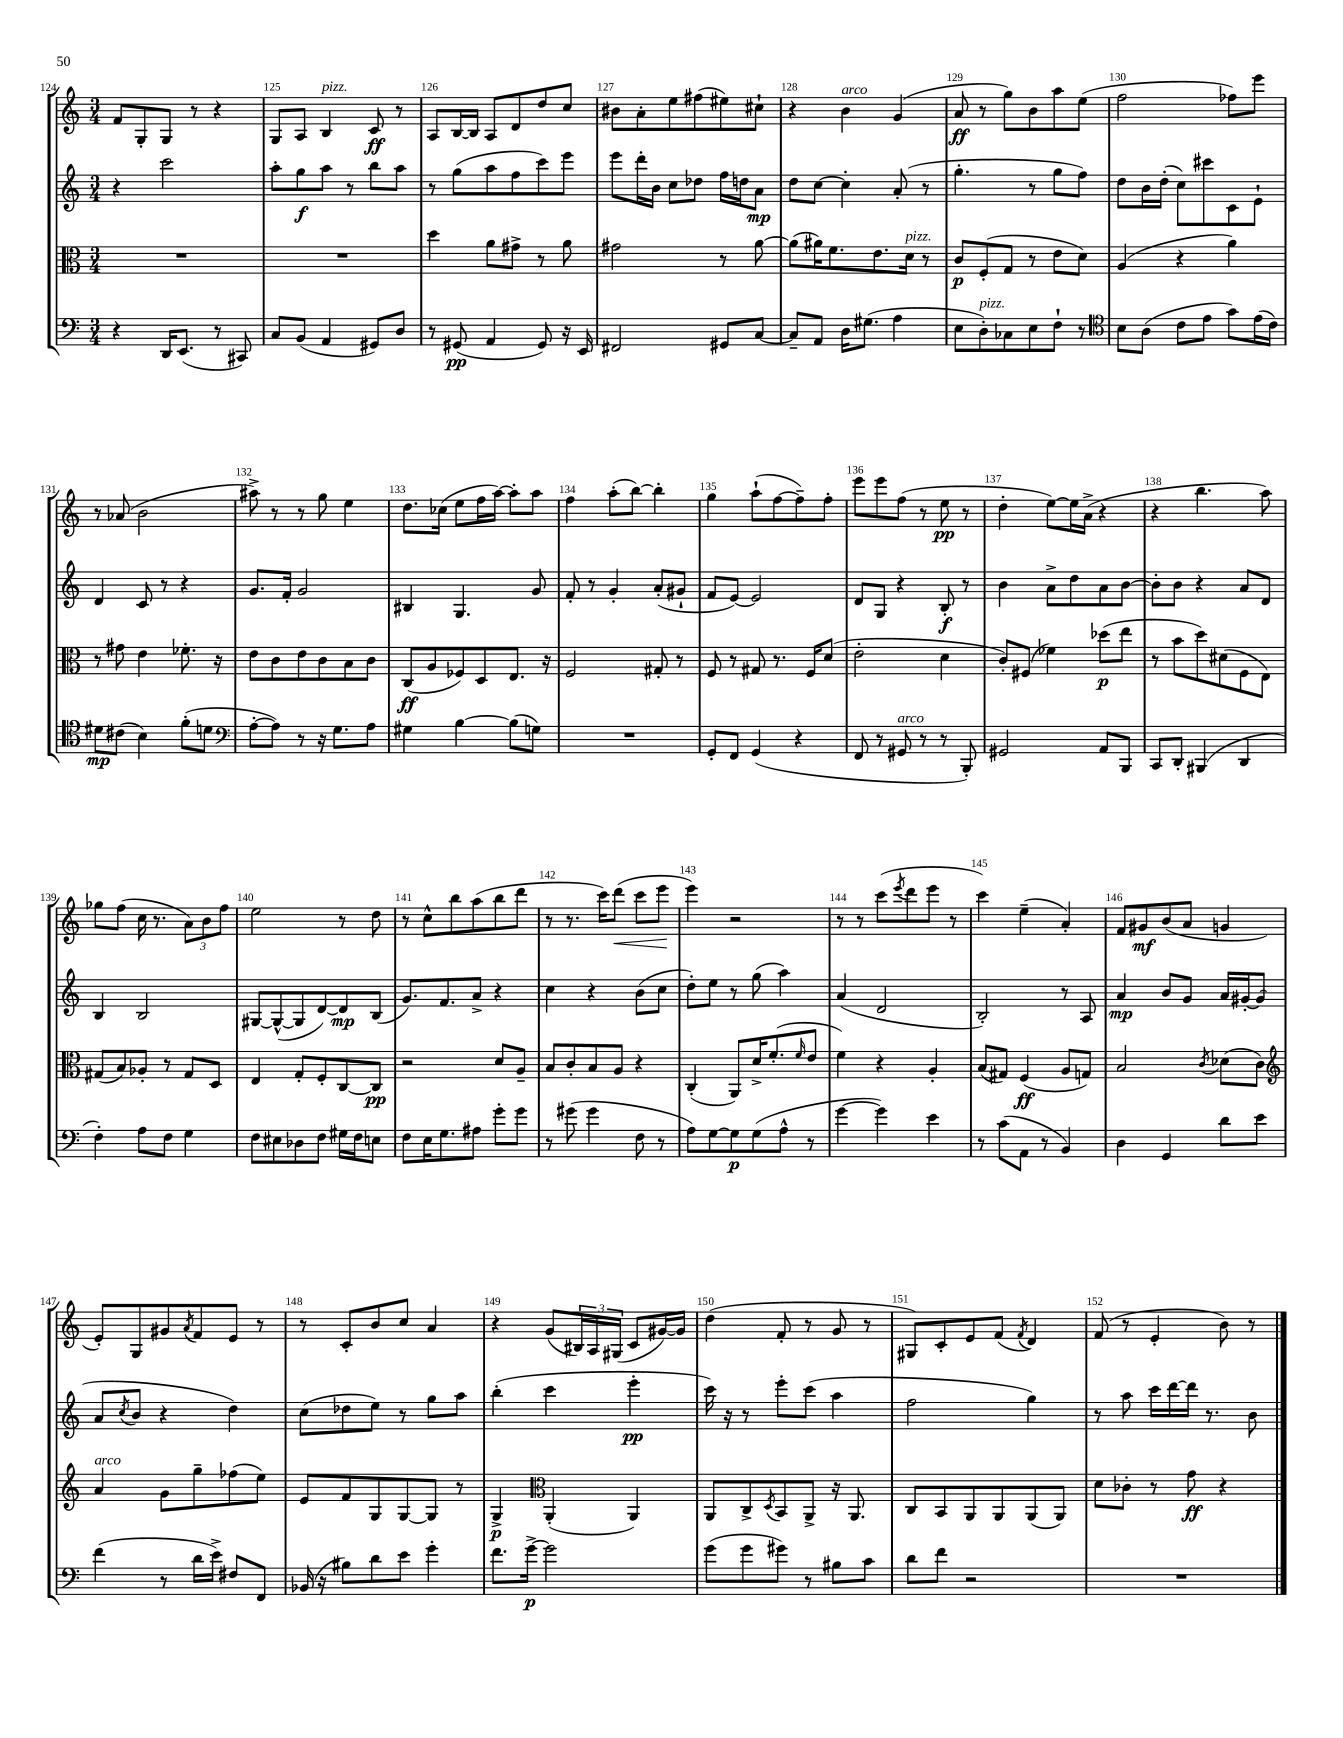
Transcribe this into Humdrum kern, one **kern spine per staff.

**kern	**dynam	**kern	**dynam	**kern	**dynam	**kern	**dynam
*part4	*part4	*part3	*part3	*part2	*part2	*part1	*part1
*staff4	*staff4	*staff3	*staff3	*staff2	*staff2	*staff1	*staff1
*clefF4	*	*clefC3	*	*clefG2	*	*clefG2	*
*k[]	*	*k[]	*	*k[]	*	*k[]	*
*M3/4	*	*M3/4	*	*M3/4	*	*M3/4	*
=124	=124	=124	=124	=124	=124	=124	=124
4r	.	2.r	.	4r	.	8f/L	.
.	.	.	.	.	.	8G'/	.
16DD/KL	.	.	.	2ccc\	.	8G/J	.
(8.EE/J	.	.	.	.	.	.	.
.	.	.	.	.	.	8r	.
8r	.	.	.	.	.	4r	.
8CC#X/)	.	.	.	.	.	.	.
=125	=125	=125	=125	=125	=125	=125	=125
8C/L	.	2.r	.	8aa'\L	.	8G/L	.
(8BB/J	.	.	.	8gg\	f	8A/J	.
!	!	!	!	!	!	!LO:TX:a:i:t=pizz.	!
4AA/	.	.	.	8aa\J	.	4B/	.
.	.	.	.	8r	.	.	.
8GG#X/L)	.	.	.	8bb\L	.	8c/	ff
8D/J	.	.	.	8aa\J	.	8r	.
=126	=126	=126	=126	=126	=126	=126	=126
8r	.	4dd\	.	8r	.	8A/L	.
(8GG#X/	pp	.	.	(8gg\L	.	[16B/L	.
.	.	.	.	.	.	16B/JJ]	.
4AA/	.	8a\L	.	8aa\	.	8A/L	.
.	.	8g#X^\J	.	8ff\	.	8d/	.
8GG#/)	.	8r	.	8ccc\)	.	8dd/	.
16r	.	8a\	.	8eee\J	.	8cc/J	.
16EE/	.	.	.	.	.	.	.
=127	=127	=127	=127	=127	=127	=127	=127
2FF#X/	.	2g#X\	.	8eee\L	.	8b#X\L	.
.	.	.	.	16ddd'\L	.	8a'\	.
.	.	.	.	16b\JJ	.	.	.
.	.	.	.	8cc\L	.	8ee\	.
.	.	.	.	8dd-X\J	.	(8ff#X\	.
8GG#X/L	.	8r	.	16ff\LL	.	8ee#X\)	.
.	.	.	.	16ddn\J	.	.	.
[8C/J	.	[8a\	.	8a\J	mp	8cc#X`\J	.
=128	=128	=128	=128	=128	=128	=128	=128
8C~/L]	.	(8a\L]	.	8dd\L	.	4r	.
8AA/J	.	16a#X\K)	.	[8cc\J	.	.	.
.	.	8.f\	.	.	.	.	.
!	!	!	!	!	!	!LO:TX:a:i:t=arco	!
16D\KL	.	.	.	4cc'\]	.	4b\	.
(8.G#X\J	.	.	.	.	.	.	.
.	.	8.e\	.	.	.	.	.
4A\	.	.	.	(8a'/	.	(4g/	.
!	!	!LO:TX:a:i:t=pizz.	!	!	!	!	!
.	.	16d\Jk	.	.	.	.	.
.	.	8r	.	8r	.	.	.
=129	=129	=129	=129	=129	=129	=129	=129
8E\L	.	8c/L	p	4.gg'\	.	8a/	ff
!LO:TX:a:i:t=pizz.	!	!	!	!	!	!	!
8D'\)	.	(8F'/	.	.	.	8r	.
8C-X\	.	8G/J	.	.	.	8gg\L)	.
8E\	.	8r	.	8r	.	8b\	.
8F`\J	.	8e\L	.	8gg\L	.	8aa\	.
8r	.	8d\J)	.	8ff\J)	.	(8ee\J	.
=130	=130	=130	=130	=130	=130	=130	=130
*clefC4	*	*	*	*	*	*	*
8B\L	.	(4A/	.	8dd\L	.	2ff\	.
(8A\J	.	.	.	16b\L	.	.	.
.	.	.	.	(16dd'\JJ	.	.	.
8c\L	.	4r	.	8cc\L)	.	.	.
8e\J	.	.	.	8ccc#X\	.	.	.
8g\L)	.	4a\)	.	8c\	.	8ff-X\L)	.
(16e\L	.	.	.	8e`\J	.	8eee\J	.
16c\JJ)	.	.	.	.	.	.	.
!!LO:LB:g=z
=131	=131	=131	=131	=131	=131	=131	=131
8d#X\L	mp	8r	.	4d/	.	8r	.
(8c#X\J	.	8g#X\	.	.	.	(8a-X/	.
4B\)	.	4e\	.	8c/	.	2b\	.
.	.	.	.	8r	.	.	.
(8f'\L	.	8.f-X'\	.	4r	.	.	.
8dn\J	.	.	.	.	.	.	.
.	.	16r	.	.	.	.	.
=132	=132	=132	=132	=132	=132	=132	=132
*clefF4	*	*	*	*	*	*	*
[8A'\L	.	8e\L	.	8.g/L	.	8aa#X^\)	.
8A\J])	.	8c\	.	.	.	8r	.
.	.	.	.	16f'/Jk	.	.	.
8r	.	8e\	.	2g/	.	8r	.
16r	.	8c\	.	.	.	8gg\	.
8.G\L	.	.	.	.	.	.	.
.	.	8B\	.	.	.	4ee\	.
8A\J	.	8c\J	.	.	.	.	.
=133	=133	=133	=133	=133	=133	=133	=133
4G#X\	.	(8C/L	ff	4B#X/	.	8.dd\L	.
.	.	8A/	.	.	.	.	.
.	.	.	.	.	.	(16cc-X\Jk	.
[4B\	.	8F-X/)	.	4.G/	.	8ee\L	.
.	.	8D/	.	.	.	16ff\L	.
.	.	.	.	.	.	[16aa\JJ)	.
(8B\L]	.	8.E/J	.	.	.	8aa'\L]	.
8Gn\J)	.	.	.	8g/	.	8aa\J	.
.	.	16r	.	.	.	.	.
=134	=134	=134	=134	=134	=134	=134	=134
2.r	.	2F/	.	8f'/	.	4ff\	.
.	.	.	.	8r	.	.	.
.	.	.	.	4g'/	.	(8aa'\L	.
.	.	.	.	.	.	[8bb\J)	.
.	.	8G#X'/	.	(8a'/L	.	4bb'\]	.
.	.	8r	.	8g#X`/J	.	.	.
=135	=135	=135	=135	=135	=135	=135	=135
8GG'/L	.	8F/	.	8f/L	.	4gg\	.
8FF/J	.	8r	.	[8e/J)	.	.	.
(4GG/	.	8G#X/	.	2e/]	.	(8aa`\L	.
.	.	8.r	.	.	.	[8ff\	.
4r	.	.	.	.	.	8ff~\])	.
.	.	16F/KL	.	.	.	.	.
.	.	(8d/J	.	.	.	8ff'\J	.
=136	=136	=136	=136	=136	=136	=136	=136
8FF/	.	2e'\	.	8d/L	.	8eee\L	.
8r	.	.	.	8G/J	.	8eee\	.
!LO:TX:a:i:t=arco	!	!	!	!	!	!	!
8GG#X/	.	.	.	4r	.	(8ff\J	.
8r	.	.	.	.	.	8r	.
8r	.	4d\	.	8B'/	f	8ee\	pp
8BBB'/)	.	.	.	8r	.	8r	.
=137	=137	=137	=137	=137	=137	=137	=137
2GG#X/	.	8c'/L)	.	4b\	.	4dd'\	.
.	.	(8F#X/J	.	.	.	.	.
.	.	4f-X\)	.	8a^\L	.	[8ee\L)	.
.	.	.	.	8dd\	.	16ee\L]	.
.	.	.	.	.	.	(16a^\JJ	.
8AA/L	.	(8dd-X\L	p	8a\	.	4r	.
8BBB/J	.	8ee\J	.	[8b\J	.	.	.
=138	=138	=138	=138	=138	=138	=138	=138
8CC/L	.	8r	.	8b'\L]	.	4r	.
8DD'/J	.	8b\L	.	8b\J	.	.	.
(4BBB#X/	.	8dd\)	.	4r	.	4.bb\	.
.	.	(8d#X\	.	.	.	.	.
4DD/	.	8F\	.	8a/L	.	.	.
.	.	8E\J)	.	8d/J	.	8aa\)	.
!!LO:LB:g=z
=139	=139	=139	=139	=139	=139	=139	=139
4F'\)	.	(8G#X/L	.	4B/	.	8gg-X\L	.
.	.	8B/)	.	.	.	(8ff\J	.
8A\L	.	8A-X'/J	.	2B/	.	16cc\	.
.	.	.	.	.	.	8.r	.
8F\J	.	8r	.	.	.	.	.
4G\	.	8G#/L	.	.	.	12a\L)	.
.	.	.	.	.	.	12b\	.
.	.	8D/J	.	.	.	.	.
.	.	.	.	.	.	12ff\J	.
=140	=140	=140	=140	=140	=140	=140	=140
8F\L	.	4E/	.	[8G#X/L	.	2ee\	.
8E#X\	.	.	.	(8G#^^/_	.	.	.
8D-X\	.	8G'/L	.	8G#/]	.	.	.
8F\J	.	8F'/	.	[8d/)	.	.	.
16G#X\LL	.	[8C/	.	8d/]	mp	8r	.
16F\J	.	.	.	.	.	.	.
8En\J	.	8C/J]	pp	(8B/J	.	8dd\	.
=141	=141	=141	=141	=141	=141	=141	=141
8F\L	.	2r	.	8.g/L)	.	8r	.
16E\K	.	.	.	.	.	8cc^^\L	.
8.G\	.	.	.	8.f/	.	.	.
.	.	.	.	.	.	8bb\	.
8A#X\J	.	.	.	8a^/J	.	(8aa\	.
8g'\L	.	8d/L	.	4r	.	8bb\	.
8g\J	.	8A~/J	.	.	.	8ddd\J	.
=142	=142	=142	=142	=142	=142	=142	=142
8r	.	8B/L	.	4cc\	.	8r	.
(8g#X\	.	8c'/	.	.	.	8.r	.
4g#\	.	8B/	.	4r	.	.	.
.	.	.	.	.	.	16ccc\KL)	.
!	!	!	!	!	!	!	!LO:HP:b
.	.	8A/J	.	.	.	(8ddd\J	<
8F\	.	4r	.	(8b\L	.	8ccc\L	.
8r	.	.	.	8cc\J	.	8eee\J	.
.	.	.	.	.	.	.	[
=143	=143	=143	=143	=143	=143	=143	=143
8A\L)	.	(4C'/	.	8dd'\L)	.	4eee\)	.
[8G\	.	.	.	8ee\J	.	.	.
8G\]	p	8AA/L)	.	8r	.	2r	.
(8G\	.	16d^/K	.	(8gg\	.	.	.
.	.	(8.f'/	.	.	.	.	.
8A^^\J	.	.	.	4aa\)	.	.	.
.	.	16qqf/	.	.	.	.	.
8r	.	8e/J	.	.	.	.	.
=144	=144	=144	=144	=144	=144	=144	=144
[4g\	.	4f\)	.	(4a/	.	8r	.
.	.	.	.	.	.	8r	.
4g\])	.	4r	.	2d/	.	(8ccc\L	.
.	.	.	.	.	.	8qeee/	.
.	.	.	.	.	.	8ddd\	.
4e\	.	4A'/	.	.	.	8eee\J	.
.	.	.	.	.	.	8r	.
=145	=145	=145	=145	=145	=145	=145	=145
8r	.	(8B/L	.	2B'/)	.	4ccc\)	.
(8c\L	.	8G#X/J)	.	.	.	.	.
8AA\J	.	(4F/	ff	.	.	(4ee~\	.
8r	.	.	.	.	.	.	.
4BB/)	.	8A/L	.	8r	.	4a'/)	.
.	.	8Gn/J)	.	8A/	.	.	.
=146	=146	=146	=146	=146	=146	=146	=146
4D\	.	2B/	.	4a/	mp	8f/L	.
.	.	.	.	.	.	8g#X/	mf
4GG/	.	.	.	8b/L	.	(8b/	.
.	.	.	.	8g/J	.	8a/J	.
.	.	8qc/	.	.	.	.	.
8d\L	.	(8d-X\L	.	16a/LL	.	4gn/	.
.	.	.	.	[16g#X'/J	.	.	.
8e\J	.	8c\J)	.	(8g#/J]	.	.	.
!!LO:LB:g=z
=147	=147	=147	=147	=147	=147	=147	=147
*	*	*clefG2	*	*	*	*	*
!	!	!LO:TX:a:i:t=arco	!	!	!	!	!
(4f\	.	4a/	.	8a/L	.	8e'/L)	.
.	.	.	.	8qcc/	.	.	.
.	.	.	.	8b/J	.	8G/	.
8r	.	8g\L	.	4r	.	8g#X/	.
.	.	.	.	.	.	8qa/	.
16d\LL	.	8gg~\	.	.	.	8f/	.
16e^\JJ)	.	.	.	.	.	.	.
8F#X/L	.	(8ff-X\	.	4dd\)	.	8e/J	.
8FF/J	.	8ee\J)	.	.	.	8r	.
=148	=148	=148	=148	=148	=148	=148	=148
(16BB-X/	.	8e/L	.	(8cc\L	.	8r	.
16r	.	.	.	.	.	.	.
8B#X\L)	.	8f/	.	8dd-X\	.	8c'/L	.
8d\	.	8G/	.	8ee\J)	.	8b/	.
8e\J	.	[8G/	.	8r	.	8cc/J	.
4g'\	.	8G/J]	.	8gg\L	.	4a/	.
.	.	8r	.	8aa\J	.	.	.
=149	=149	=149	=149	=149	=149	=149	=149
8.f\L	.	4G^/	p	(4bb'\	.	4r	.
[16g^\Jk	p	.	.	.	.	.	.
*	*	*clefC3	*	*	*	*	*
2g\]	.	(4AA'/	.	4ccc\	.	(8g/L	.
.	.	.	.	.	.	24B#X/L)	.
.	.	.	.	.	.	24A/	.
.	.	.	.	.	.	(24G#X/JJ	.
.	.	4AA/)	.	4eee'\	pp	8c/L	.
.	.	.	.	.	.	[16g#X/L)	.
.	.	.	.	.	.	16g#/JJ]	.
=150	=150	=150	=150	=150	=150	=150	=150
(8g\L	.	8AA/L	.	16ccc\)	.	(4dd\	.
.	.	.	.	16r	.	.	.
8g\	.	8C^/	.	8r	.	.	.
.	.	8qD/	.	.	.	.	.
8g#X\J)	.	8BB/	.	8eee'\L	.	8f'/	.
8r	.	8AA^/J	.	(8ccc\J	.	8r	.
8B#X\L	.	16r	.	4aa\	.	8g/	.
.	.	8.AA/	.	.	.	.	.
8c\J	.	.	.	.	.	8r	.
=151	=151	=151	=151	=151	=151	=151	=151
8d\L	.	8C/L	.	2ff\	.	8G#X/L)	.
8f\J	.	8BB/	.	.	.	8c'/	.
2r	.	8AA/	.	.	.	8e/	.
.	.	8AA/	.	.	.	(8f/J	.
.	.	.	.	.	.	8qf/	.
.	.	(8AA/	.	4gg\)	.	4d/)	.
.	.	8AA/J)	.	.	.	.	.
=152	=152	=152	=152	=152	=152	=152	=152
2.r	.	8d\L	.	8r	.	(8f/	.
.	.	8c-X'\J	.	8aa\	.	8r	.
.	.	8r	.	16ccc\LL	.	4e'/	.
.	.	.	.	[16ddd\	.	.	.
.	.	8g\	ff	16ddd\JJ]	.	.	.
.	.	.	.	8.r	.	.	.
.	.	4r	.	.	.	8b\)	.
.	.	.	.	8b\	.	8r	.
==	==	==	==	==	==	==	==
*-	*-	*-	*-	*-	*-	*-	*-
